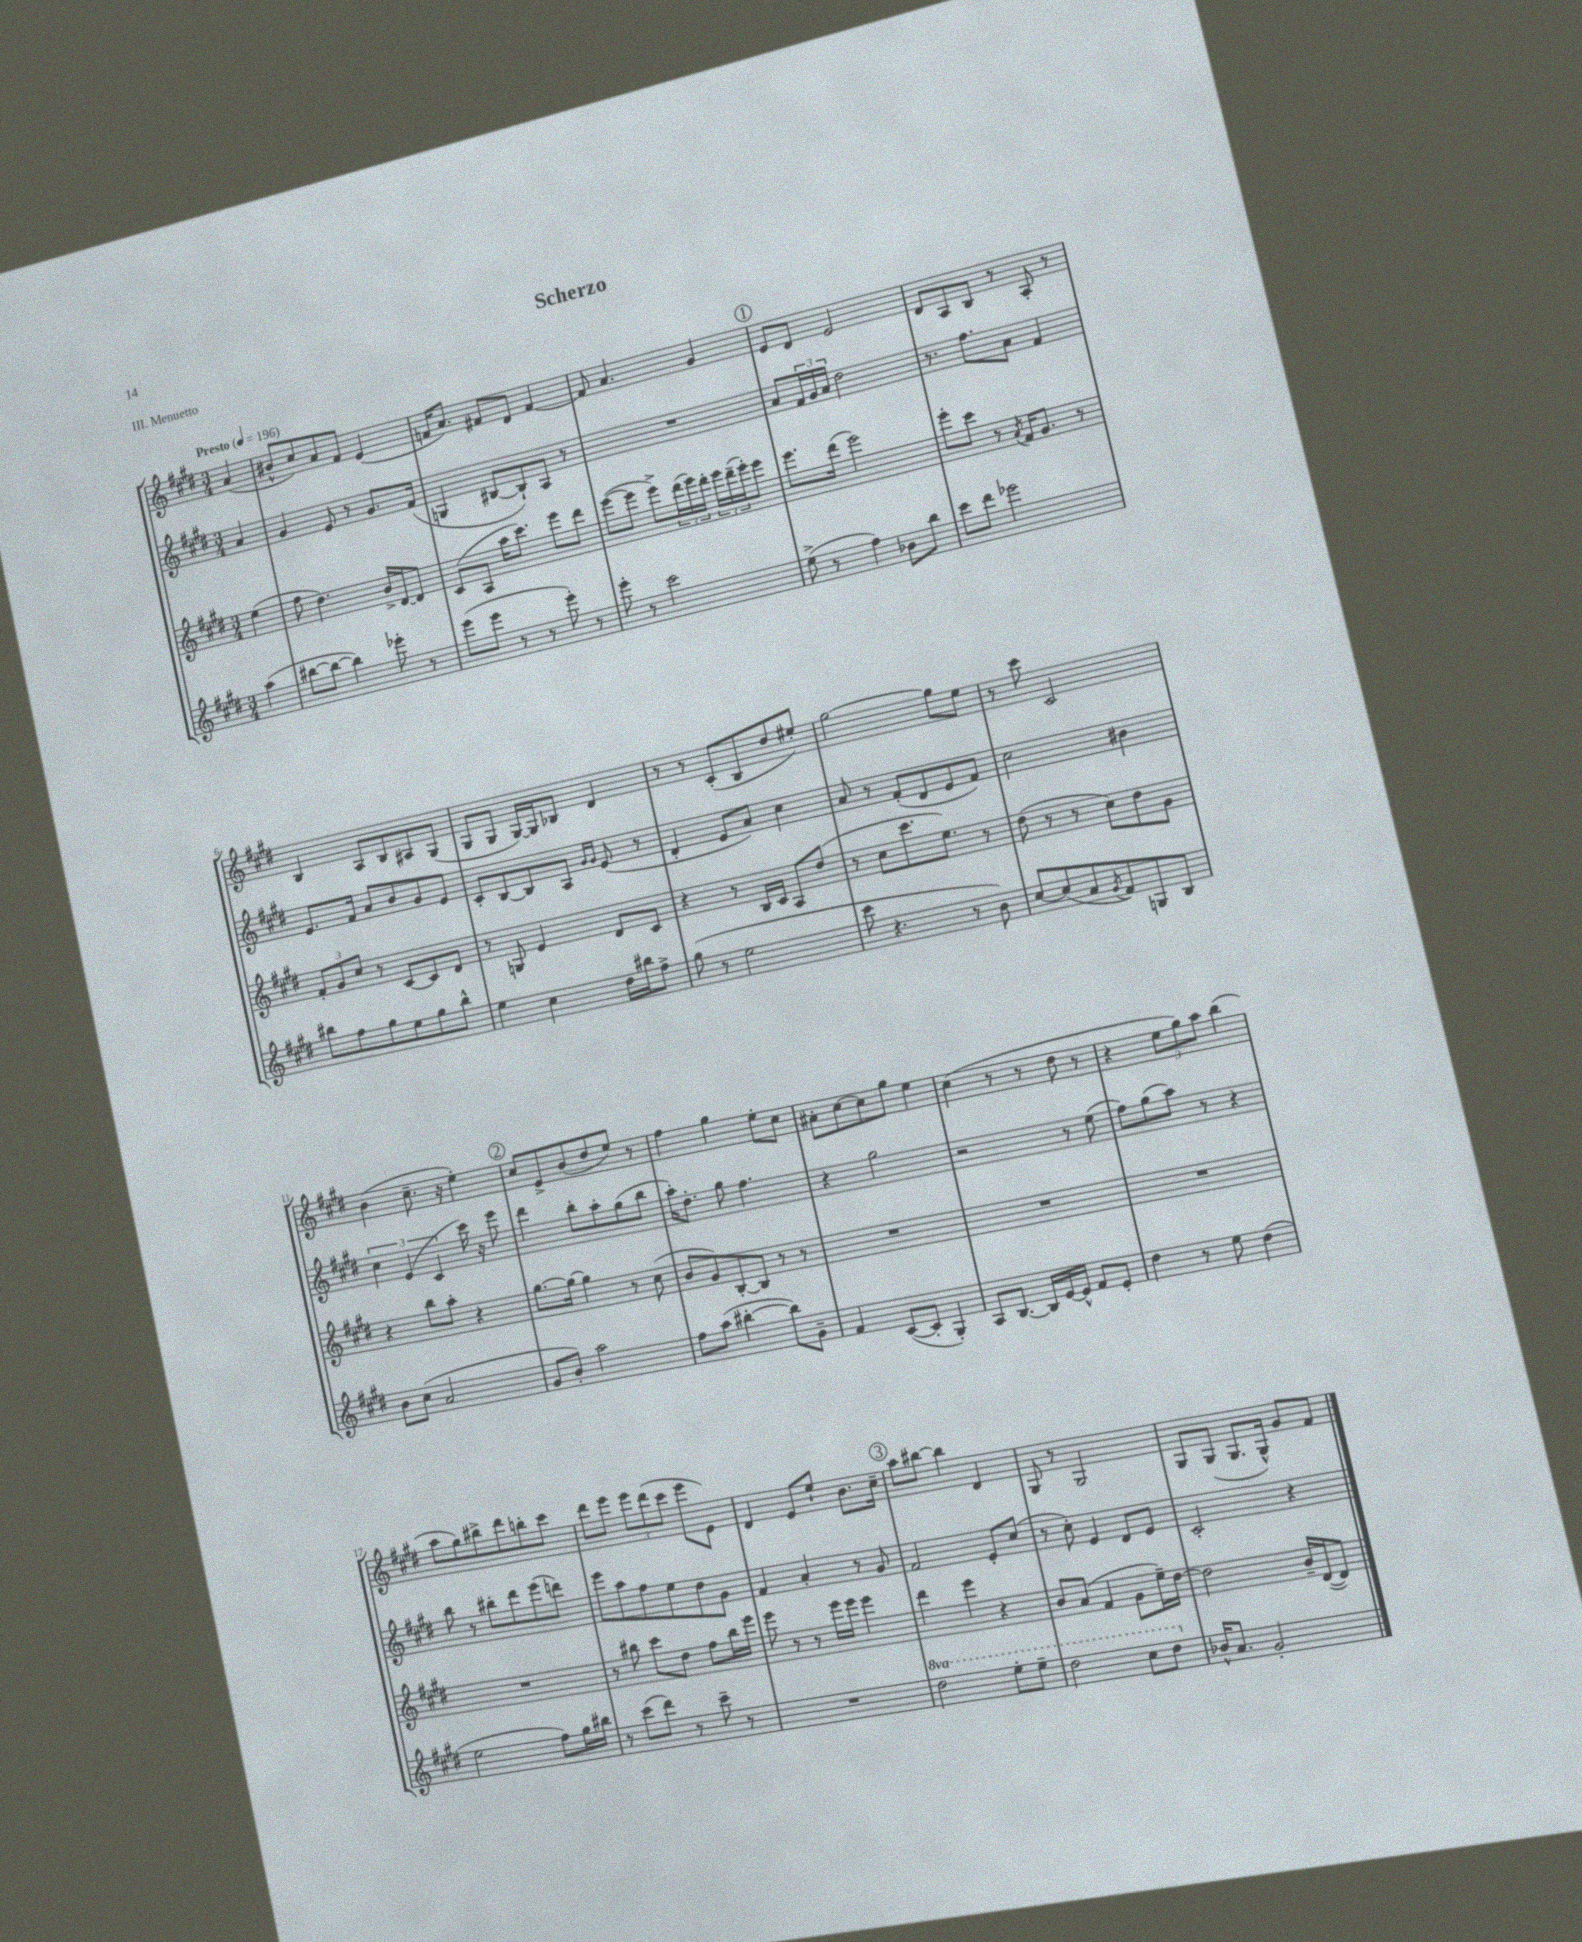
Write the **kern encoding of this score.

**kern	**kern	**kern	**kern
*staff4	*staff3	*staff2	*staff1
*clefG2	*clefG2	*clefG2	*clefG2
*k[f#c#g#d#]	*k[f#c#g#d#]	*k[f#c#g#d#]	*k[f#c#g#d#]
*M3/4	*M3/4	*M3/4	*M3/4
*MM196	*MM196	*MM196	*MM196
(4aa\	(4ee\	4a/	(4a/
=	=	=	=
[8bb#\L	8ff#\	4g#/	8b#^^/L
8bb#\_J	4.dd#\)	.	8cc#/)
4bb#\])	.	8e/	8a/
.	.	8r	8f#/J
8eee-'\	16b^/LL	8.g#/L	(4e/
.	[16d#/J	.	.
8r	8d#/]J	.	.
.	.	(16f#/Jk	.
=	=	=	=
(8eee\L	(8c#/L	4G/	16f/LK
.	.	.	8.a/J)
8eee\J	8A/J	.	.
8r	16aa\LK	[8B#/L	8f#/L
.	8.ccc#\J)	.	.
8r	.	8B#`/])	8d#/J
8eee'\)	8eee\L	8A/J	[4f#/
8r	8ddd#\J	8r	.
=	=	=	=
8eee'\	([8eee\L	2.r	8f#/]
8r	8eee\]J	.	4.a/
2ccc#\	8eee^\L)	.	.
.	(24ddd#\L	.	.
.	24eee\)	.	.
.	24ddd#'\JJ	.	.
.	24eee\LL	.	4g#/
.	(24ddd#~\	.	.
.	24eee'\J)	.	.
.	8eee\J	.	.
=	=	=	=
(8ee^\	8.eee\L	8a/L	8e/L
8r	.	24f#/L	8d#/J
.	.	24g#/	.
.	(16ddd#\Jk	.	.
.	.	24a/JJ	.
4ff#\)	2eee\)	2dd#\	2e/
8b-\L	.	.	.
8bb\J	.	.	.
=	=	=	=
8ccc#\L	8eee'\L	8.r	8d#/L
8ddd#\J	8ccc#\J	.	8A/
.	.	8.ff#\L	.
2eee-\	8r	.	8B/J
.	8qa/	.	.
.	16f#/LK	8a\J	8r
.	8.g#/J	.	.
.	.	4f#/	8A'/
.	8r	.	8r
=	=	=	=
8bb#\L	12f#'/L	8.e/L	4B/
.	12g#/	.	.
8ff#\	.	.	.
.	12cc#/J	.	.
.	.	16f#/Jk	.
8gg#\	8r	8a/L	8A/L
8ee\	[8c#/L	8b/	8B/
8gg#\	8c#/]	8g#/	8A#/
8bb#^^\J	8d#/J	8e/J	(8G#/J
=	=	=	=
4ee\	8r	8c#'/L	8G#/L
.	8G/	[8B/	8G#/J
4cc#\	4e/	8B/]	[16G#/LL)
.	.	.	16G#/]J
.	.	8A/J	8B-/J
.	.	16qqg#/LL	.
.	.	16qqg#/JJ	.
16dd#\LL	8d#/L	(8e/	4d#/
16bb#\J	.	.	.
8ff#^\J	8c#/J	8r	.
=	=	=	=
(8gg#\	4r	4d#'/	8r
8r	.	.	8r
2ee\	8r	8e/L	(8c#'/L
.	16B/LL	8a/J)	8B/
.	16c#/JJ	.	.
.	8A/L	4cc#\	8dd#/
.	(8dd#/J	.	8ee#'/J)
=	=	=	=
8ccc#\	8r	8a/	[2gg#\
4.r	8cc#\L	8r	.
.	8.ccc#\	(8f#'/L	.
.	.	8d#/	.
.	8.ee\J)	.	.
8r	.	8e/	8gg#\]L
8b\)	8r	8f#/J)	8ee\J
=	=	=	=
[8cc#/L	(8dd#\	2cc#\	8r
(8cc#/]	8r	.	8ccc#\
8a/	8r	.	2c#/
8qg#/	.	.	.
8f#/)	8cc#\L)	.	.
8G/	8dd#\	4b#\	.
8B/J	8g#\J	.	.
=	=	=	=
8b\L	4r	6cc#\	(4b\
(8cc#\J	.	.	.
.	.	(6e/	.
2a/	8bb\L	.	8.cc#~\
.	.	6c#/	.
.	8aa'\J	.	.
.	.	.	16r
.	4r	16ccc#\)	4ee'\)
.	.	16r	.
.	.	8eee\	.
=	=	=	=
8g#/L	[8.gg#\L	4ddd#\	8cc#/L
8b'/J)	.	.	8e^/
.	16gg#\_Jk	.	.
2aa\	4gg#\]	8bb'\L	(8b/
.	.	8aa'\	8dd#/
.	8r	(8gg#\	8ee/J)
.	(8cc#\	8bb\J	8r
=	=	=	=
8ff#\L	8b/L	16aa'\LK)	4ff#\
.	.	8.dd#'\J	.
(8aa\J	8g#/)	.	.
[4bb#'\	[8B'/	8gg#\	4gg#\
.	8B/]J	4.ff#\	.
8bb#\]L)	8r	.	8ee'\L
8g#~\J	8r	.	8cc#\J
=	=	=	=
4f#/	2.r	4r	8a#'\L
.	.	.	[8cc#\
([8c#/L	.	2gg#\	8cc#\]
8c#'/]J	.	.	8gg#\J
4G#'/)	.	.	4ee\
=	=	=	=
8A/L	2.r	2r	(4cc#\
[8.B/J	.	.	.
.	.	.	8r
16B/]LL	.	.	.
[16e/	.	.	8r
16e^^/]JJ	.	.	.
8f#/L	.	8r	8dd#\
8e'/J	.	(8ee\	8r
=	=	=	=
4dd#\	2.r	8ff#\L)	4r
.	.	(8gg#\	.
8r	.	8aa\J)	12ee\L
.	.	.	12gg#\)
8ee\	.	8r	.
.	.	.	12aa\J
(4dd#\	.	4r	(4bb\
=	=	=	=
2ee\	2.r	8bb\	8aa\L
.	.	8r	8gg#\)
.	.	8bb#'\L	8bb#^\
.	.	8ddd#\	8ddd#\
8ff#\L)	.	(8eee\	8bb'\
16gg#\L	.	8ddd\J)	8ccc#\J
16bb#\JJ	.	.	.
=	=	=	=
8r	8r	8eee\L	8ddd#\L
(8ccc#\L	8bb#\	8aa\	8eee\J
8ddd#\J)	8ccc#\L	8ff#\	12eee\L
.	.	.	(12ddd#\
8r	8dd#\J	8ee\	.
.	.	.	12ccc#\J
8ccc#~\	8ff#\L	8dd#\	8eee\L
8r	16bb#\L	8g#\J	8e\J)
.	16eee\JJ	.	.
=	=	=	=
2.r	8eee\	4f#/	4d#/
.	8r	.	.
.	8r	4a'/	8e/L
.	16eee\LL	.	8ee`/J
.	16eee\JJ	.	.
.	4eee\	8r	8.b\L
.	.	8g#/	.
.	.	.	16cc#~\Jk
=	=	=	=
2ddd#\	4ddd#\	2f#/	8aa\L
.	.	.	[8bb#\J
.	4eee\	.	4bb#\]
8eee'\L	4r	8e'/L	4d#/
8eee~\J	.	(8cc#/J	.
=	=	=	=
2ddd#\	8b/L	8r	8G#/
.	(8a/J	8cc#'\)	8r
.	4f#/	4e/	2G#/
8ccc#\L	8g#\L	8d#/L	.
8ddd#\J	16ee~\L)	8e/J	.
.	[16dd#\JJ	.	.
=	=	=	=
16b-^^/LK	2dd#\]	2c#'/	8G#/L
8.a/J	.	.	.
.	.	.	(8G#/J
2g#'/	.	.	8.G#/L
.	.	.	16G#^^/Jk)
.	16b~/LL	4r	8g#/L
.	([16d#/J	.	.
.	8d#/]J)	.	8f#/J
==	==	==	==
*-	*-	*-	*-
